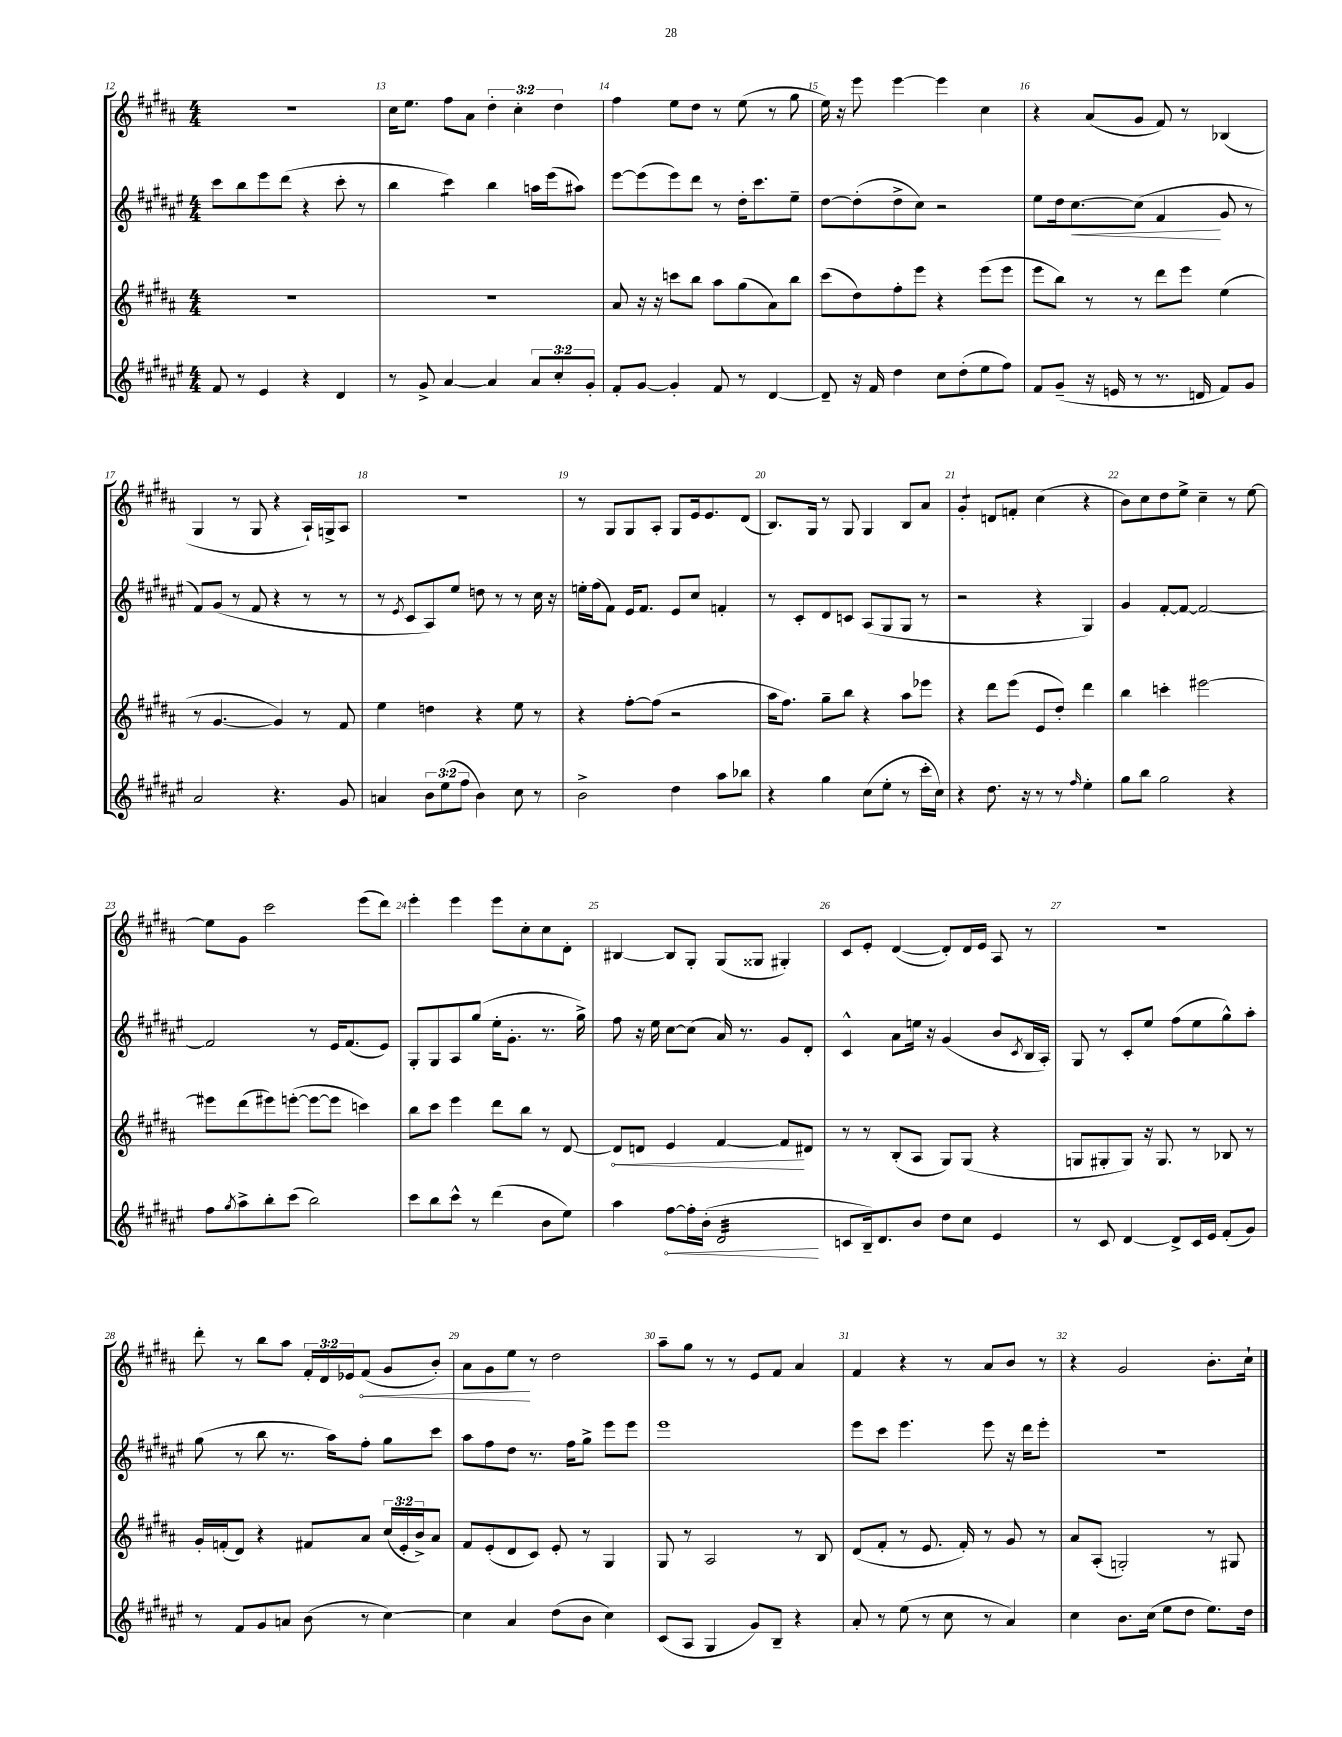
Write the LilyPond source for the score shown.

<<
\new StaffGroup <<
\new Staff = "s0" {
    \clef treble \key b \major \numericTimeSignature \time 4/4 \override Staff.TupletNumber.text = #tuplet-number::calc-fraction-text
    R1 |
    cis''16 e''8. fis''8 ais'8 \tuplet 3/2 { dis''4-. cis''4-. dis''4 } |
    fis''4 e''8 dis''8 r8 e''8( r8 gis''8 |
    e''16) r16 e'''8 e'''4~ e'''4 cis''4 |
    r4 ais'8( gis'8 fis'8) r8 bes4( |
    gis4 r8 gis8 r4 ais16-!) g16-> ais8 |
    R1 |
    r8 gis8 gis8 ais8-. gis8 e'16 e'8. dis'8( |
    b8.) gis16 r8 gis8 gis4 b8 ais'8 |
    gis'4:8-. d'8 f'8-. cis''4( r4 |
    b'8) cis''8 dis''8 e''8-> cis''4-- r8 e''8~ |
    e''8 gis'8 cis'''2 e'''8( dis'''8) |
    e'''4-. e'''4 e'''8 cis''8-. cis''8 dis'8-. |
    bis4~ bis8 gis8-. gis8( gisis8 gis4-.) |
    cis'8 e'8-. dis'4~( dis'8-.) dis'16 e'16 ais8 r8 |
    R1 |
    dis'''8-. r8 b''8 ais''8 \tuplet 3/2 { fis'16-. dis'16 ees'16 } \once \override Hairpin.circled-tip = ##t fis'8\<( gis'8 b'8-.) |
    ais'8 gis'8 e''8\! r8 dis''2 |
    ais''8-- gis''8 r8 r8 e'8 fis'8 ais'4 |
    fis'4 r4 r8 ais'8 b'8 r8 |
    r4 gis'2 b'8.-. cis''16-! \bar "|." |
}
\new Staff = "s1" {
    \clef treble \key fis \major \numericTimeSignature \time 4/4
    cis'''8 b''8 eis'''8 dis'''8( r4 cis'''8-. r8 |
    b''4 cis'''4:8) b''4 a''16 eis'''16( ais''8) |
    eis'''8~ eis'''8( eis'''8) dis'''8 r8 dis''16-. cis'''8. eis''8-- |
    dis''8~ dis''8-.( dis''8-> cis''8) r2 |
    eis''8 dis''16 cis''8.~\< cis''8( fis'4\! gis'8 r8 |
    fis'8) gis'8( r8 fis'8 r4 r8 r8 |
    r8 \acciaccatura { eis'8 } cis'8 ais8) eis''8 d''8 r8 r8 cis''16 r16 |
    e''16-. fis''16( fis'8) eis'16 fis'8. eis'8 cis''8 f'4-. |
    r8 cis'8-. dis'8 c'8 ais8( gis8 gis8 r8 |
    r2 r4 gis4) |
    gis'4 fis'8~-. fis'8~ fis'2~ |
    fis'2 r8 eis'16 fis'8.( eis'8) |
    gis8-. gis8 ais8 gis''8( eis''16-. gis'8.-. r8. gis''16->) |
    fis''8 r16 eis''16 cis''8~ cis''8( ais'16) r8. gis'8 dis'8-. |
    cis'4-^ ais'8 e''16 r16 gis'4( b'8 \acciaccatura { cis'8 } b16 ais16-.) |
    gis8 r8 cis'8-. eis''8 fis''8( eis''8 gis''8-^) ais''8-. |
    gis''8( r8 b''8 r8. ais''16) fis''8-. gis''8 cis'''8 |
    ais''8 fis''8 dis''8 r8. fis''16 gis''8-> eis'''8 eis'''8 |
    eis'''1 |
    eis'''8 cis'''8 eis'''4. eis'''8 r16 dis'''16 eis'''8-. |
    R1 \bar "|." |
}
\new Staff = "s2" {
    \clef treble \key b \major \numericTimeSignature \time 4/4 \override Staff.TupletNumber.text = #tuplet-number::calc-fraction-text
    R1 |
    R1 |
    ais'8 r16 r16 c'''8 b''8 ais''8 gis''8( ais'8) b''8 |
    cis'''8( dis''8) fis''8-. e'''8 r4 e'''8( e'''8 |
    e'''8 b''8) r8 r8 dis'''8 e'''8 e''4( |
    r8 gis'4.~ gis'4) r8 fis'8 |
    e''4 d''4 r4 e''8 r8 |
    r4 fis''8~-. fis''8( r2 |
    ais''16 fis''8.) gis''8-- b''8 r4 ais''8 ees'''8 |
    r4 dis'''8 e'''8( e'8 dis''8-.) dis'''4 |
    b''4 c'''4-. eis'''2~ |
    eis'''8 dis'''8( eis'''8) e'''8~-.( e'''8~ e'''8 c'''4) |
    b''8 cis'''8 e'''4 dis'''8 b''8 r8 dis'8~ |
    \once \override Hairpin.circled-tip = ##t dis'8\< d'8 e'4 fis'4~ fis'8\! dis'8 |
    r8 r8 b8-.( ais8 gis8) gis8( r4 |
    g8 gis8-. gis8) r16 gis8. r8 bes8 r8 |
    gis'16-. f'16-.( dis'8) r4 fis'8 ais'8 \tuplet 3/2 { cis''16( e'16-. b'16->) } ais'8 |
    fis'8 e'8-.( dis'8 cis'8) e'8-. r8 gis4 |
    gis8 r8 ais2 r8 b8 |
    dis'8( fis'8-. r8 e'8. fis'16-.) r8 gis'8 r8 |
    ais'8 ais8-.( g2-.) r8 gis8 \bar "|." |
}
\new Staff = "s3" {
    \clef treble \key fis \major \numericTimeSignature \time 4/4 \override Staff.TupletNumber.text = #tuplet-number::calc-fraction-text
    fis'8 r8 eis'4 r4 dis'4 |
    r8 gis'8-> ais'4~ ais'4 \tuplet 3/2 { ais'8 cis''8-. gis'8-. } |
    fis'8-. gis'8~ gis'4-. fis'8 r8 dis'4~ |
    dis'8-- r16 fis'16 dis''4 cis''8 dis''8-.( eis''8 fis''8) |
    fis'8 gis'8--( r16 e'16 r8 r8. d'16 fis'8) gis'8 |
    ais'2 r4. gis'8 |
    a'4 \tuplet 3/2 { b'8 eis''8( fis''8 } b'4) cis''8 r8 |
    b'2-> dis''4 ais''8 bes''8 |
    r4 gis''4 cis''8( eis''8-. r8 cis'''16-. cis''16) |
    r4 dis''8. r16 r8 r8 \grace { fis''16 } eis''4-. |
    gis''8 b''8 gis''2 r4 |
    fis''8 \acciaccatura { gis''8 } ais''8-> b''8-. cis'''8( b''2) |
    cis'''8 b''8 cis'''8-^ r8 dis'''4( b'8 eis''8) |
    ais''4 \once \override Hairpin.circled-tip = ##t fis''8~\< fis''16-. b'16-.( dis'2:32\! |
    c'8 b16--) dis'8. b'8 dis''8 cis''8 eis'4 |
    r8 cis'8 dis'4~ dis'8-> cis'16 eis'16 fis'8-.( gis'8) |
    r8 fis'8 gis'8 a'8 b'8( r8 cis''4~) |
    cis''4 ais'4 dis''8( b'8 cis''4) |
    cis'8( ais8 gis4 gis'8) b8-- r4 |
    ais'8-. r8 eis''8( r8 cis''8 r8 ais'4) |
    cis''4 b'8. cis''16( eis''8 dis''8 eis''8.) dis''16 \bar "|." |
}
>>
>>
\layout { \context { \Score currentBarNumber = #12 \override BarNumber.break-visibility = ##(#f #t #t) barNumberVisibility = #all-bar-numbers-visible } }
